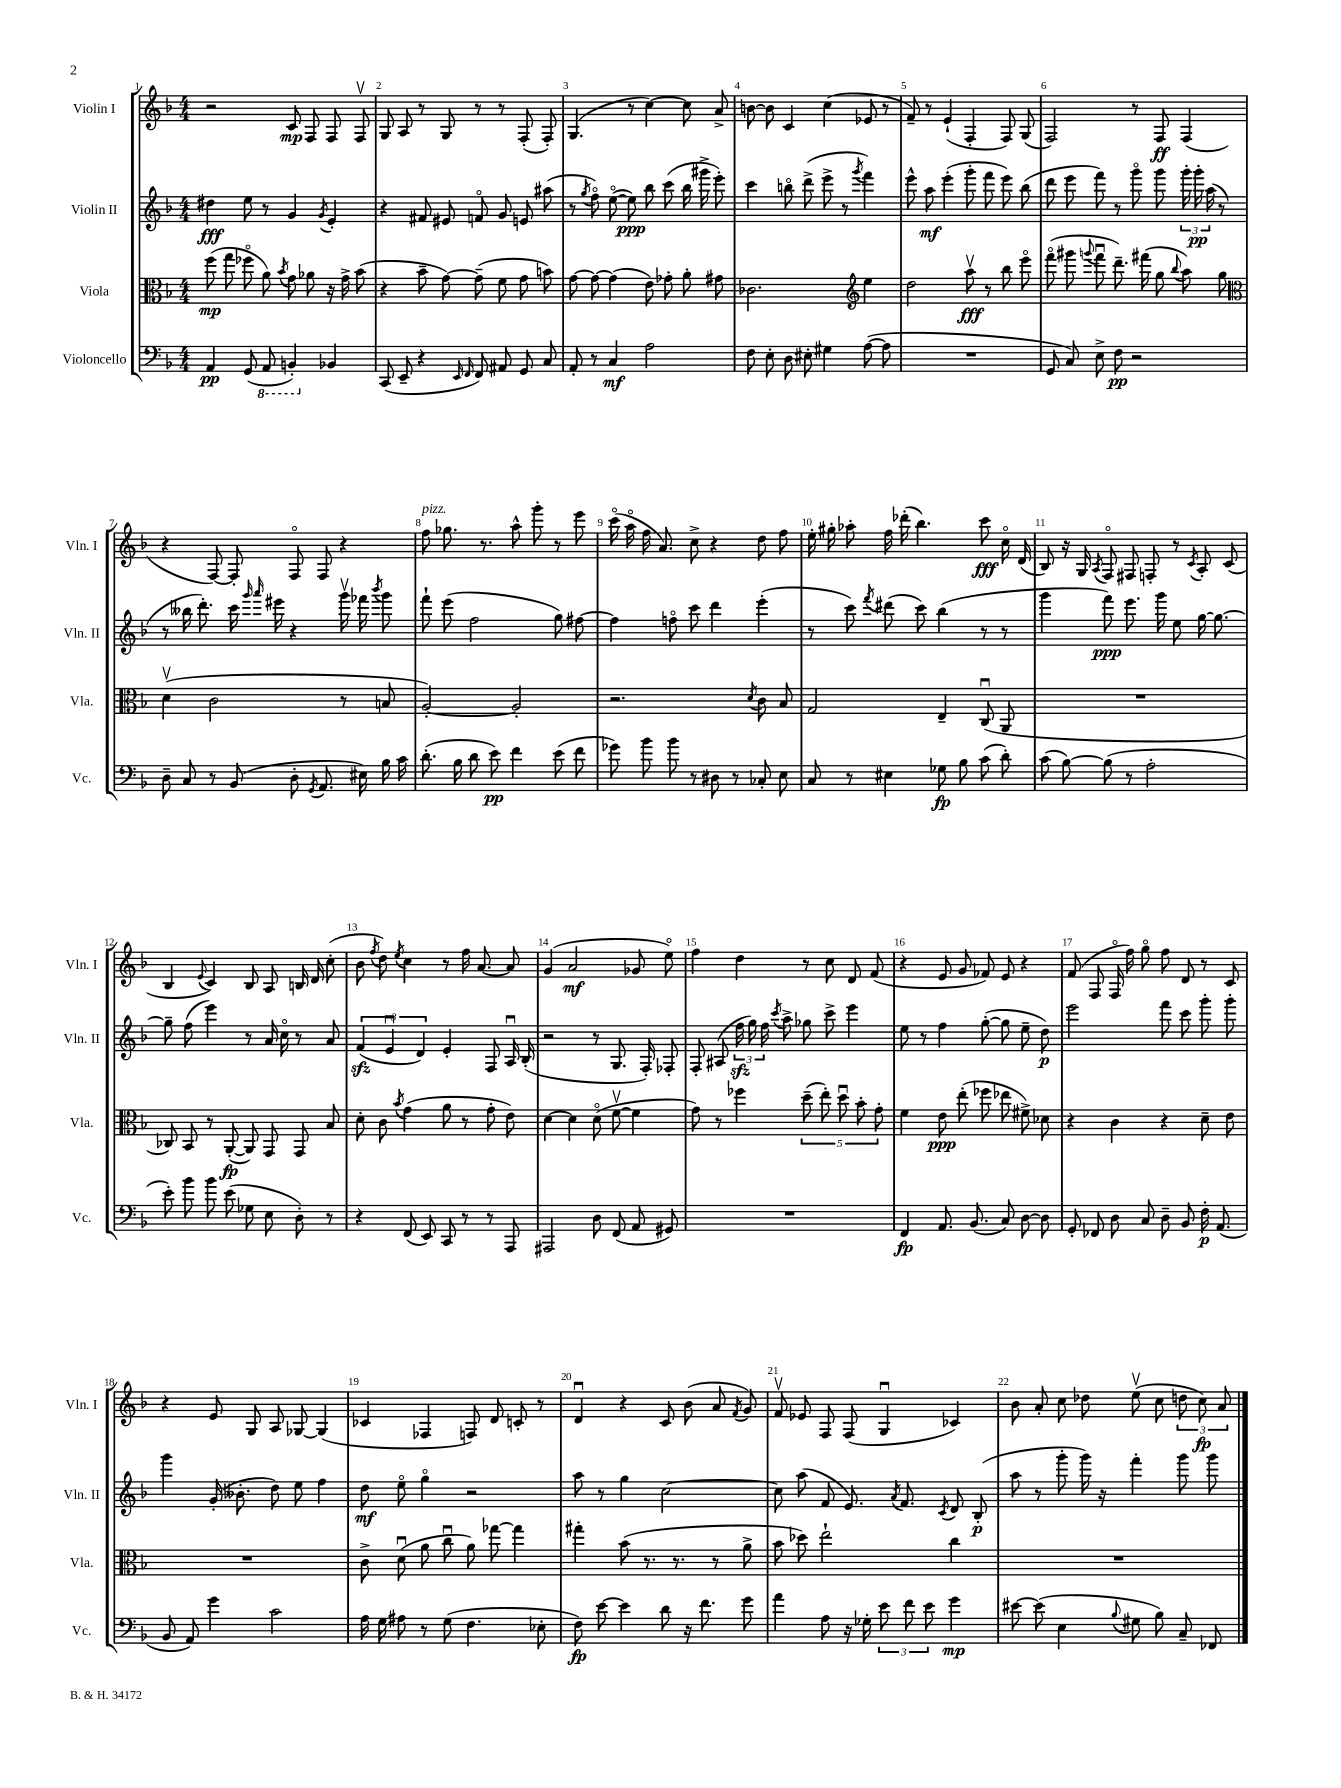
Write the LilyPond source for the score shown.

<<
\new StaffGroup <<
\new Staff = "s0" \with { instrumentName = "Violin I" shortInstrumentName = "Vln. I" } {
    \clef treble \key f \major \numericTimeSignature \time 4/4
    \autoBeamOff r2 c'8\mp f8 f8 f8\upbow |
    g8 a8 r8 g8 r8 r8 f8-.( f8-.) |
    g4.( r8 c''4~) c''8 a'8-> |
    b'8~ b'8 c'4 c''4( ees'8 r8 |
    f'8--) r8 e'4-!( f4-. f8) g8( |
    f2) r8 f8\ff f4( |
    r4 f8~) f8-. f8\flageolet f8 r4 |
    f''8^\markup { \italic "pizz." } ges''8. r8. a''8-^ g'''8-. r8 e'''8 |
    c'''16\flageolet( a''16\flageolet f''16 a'8.) c''8-> r4 d''8 f''8 |
    e''16-. gis''16-. aes''8-. f''16 des'''16-.( bes''4.) c'''8\fff c''16\flageolet d'16( |
    bes8) r16 g16 \acciaccatura { a8 } f8\flageolet fis8 f8-. r8 \acciaccatura { c'8 } a8-. c'8( |
    bes4 \appoggiatura { e'8 } c'4) bes8 a8 b16 d'16 c''8-.( |
    bes'8 \acciaccatura { f''8 } d''8) \acciaccatura { e''8 } c''4 r8 f''16 a'8.~ a'8 |
    g'4( a'2\mf ges'8 e''8\flageolet) |
    f''4 d''4 r8 c''8 d'8 f'8( |
    r4 e'8 g'8 fes'8) e'8 r4 |
    f'8( f8 f16\flageolet f''16) g''8\flageolet f''8 d'8 r8 c'8 |
    r4 e'8 g8 a8 ges8~ ges4( |
    ces'4 fes4 f8) d'8 c'8-. r8 |
    d'4\downbow r4 c'8 bes'8( a'8 \acciaccatura { f'8 } g'8) |
    f'8\upbow ees'8 f8 f8( g4\downbow ces'4) |
    bes'8 a'8-. c''8 des''8 e''8\upbow( c''8 \tuplet 3/2 { d''8 c''8\fp) a'8 } \bar "|." |
}
\new Staff = "s1" \with { instrumentName = "Violin II" shortInstrumentName = "Vln. II" } {
    \clef treble \key f \major \numericTimeSignature \time 4/4
    \autoBeamOff dis''4\fff e''8 r8 g'4 \acciaccatura { g'8 } e'4-. |
    r4 fis'8 eis'8 f'8\flageolet g'8 e'8 ais''8( |
    r8 \acciaccatura { g''8 } f''8\flageolet) e''8~\flageolet( e''8\ppp) bes''8 c'''8( bes''16 gis'''16-> e'''8-.) |
    c'''4 b''8\flageolet d'''8->( e'''8-> r8 \acciaccatura { g'''8 } f'''4) |
    e'''8-^ a''8\mf e'''4-.( g'''8-. f'''8 e'''8) bes''8( |
    d'''8 e'''8 f'''8) r8 g'''8\flageolet g'''8 \tuplet 3/2 { g'''16-. g'''16-.\pp a''16( } r8 |
    r8 beses''16 d'''8.-.) c'''16 \grace { g'''16 a'''16 } eis'''16 r4 g'''16\upbow fes'''16 \acciaccatura { bes'''8 } g'''8 |
    f'''8-! e'''8( f''2 g''8) fis''8~ |
    fis''4 f''8\flageolet c'''8 d'''4 e'''4-.( |
    r8 c'''8) \acciaccatura { f'''8 } dis'''8( c'''8) bes''4( r8 r8 |
    g'''4 f'''8\ppp) e'''8. g'''16 e''8 g''16~ g''8.~ |
    g''8-- f''8( e'''4) r8 a'16 c''16\flageolet r8 a'8 |
    \tuplet 3/2 { f'4\sfz( e'4\downbow d'4) } e'4-. f8 a16\downbow bes16-.( |
    r2 r8 g8. f16-.) fes8-. |
    f8-. ais8( \tuplet 3/2 { f''16\sfz g''16) f''16 } \acciaccatura { c'''8 } a''8-> ges''8 c'''8-> e'''4 |
    e''8 r8 f''4 g''8~-.( g''8 e''8-- d''8\p) |
    e'''2 f'''8 c'''8 g'''8-. g'''8-. |
    g'''4 g'16-.( beses'8.-. d''8) e''8 f''4 |
    d''8\mf e''8\flageolet g''4\flageolet r2 |
    a''8 r8 g''4 c''2~ |
    c''8 a''8( f'8 e'8.) \acciaccatura { a'8 } f'8. \acciaccatura { c'8 } d'8 bes8-.\p( |
    a''8 r8 g'''8-. g'''16) r16 f'''4-. g'''8 g'''8 \bar "|." |
}
\new Staff = "s2" \with { instrumentName = "Viola" shortInstrumentName = "Vla." } {
    \clef alto \key f \major \numericTimeSignature \time 4/4
    \autoBeamOff f''8\mp( g''8 fes''8\flageolet a'8) \acciaccatura { bes'8 } g'8 aes'8 r16 g'16-> bes'8( |
    r4 bes'8-- g'8~) g'8--( f'8 g'8 b'8) |
    g'8~ g'8~ g'4( e'8) ges'8-. a'8-. gis'8 |
    ces'2. \clef treble e''4 |
    d''2 a''8\upbow\fff r8 bes''8 e'''8\flageolet |
    f'''8\flageolet( gis'''8 \appoggiatura { g'''8 } f'''8\downbow d'''8.--) fis'''16( g''8 \appoggiatura { bes''8 } a''8) g''8 |
    \clef alto d'4\upbow( c'2 r8 b8 |
    a2~-.) a2-. |
    r2. \acciaccatura { d'8 } c'8 bes8 |
    g2 e4-- c8\downbow( a,8 |
    R1 |
    ces8) bes,8 r8 a,8~-.\fp( a,8) g,8 g,8 bes8 |
    d'8-. c'8 \acciaccatura { bes'8 } g'4( a'8 r8 g'8-. e'8) |
    d'4~ d'4 d'8\flageolet( f'8~\upbow f'4 |
    g'8) r8 fes''4 \tuplet 5/4 { d''8--( e''8-.) d''8\downbow bes'8-. g'8-. } |
    f'4 e'8\ppp e''8-.( fes''8 ees''8 fis'8->) des'8 |
    r4 c'4 r4 d'8-- e'8 |
    R1 |
    c'8-> d'8\downbow( a'8 c''8\downbow a'8) ges''8~ ges''4 |
    gis''4-. bes'8( r8. r8. r8 a'8-> |
    bes'8 des''8) e''2-! c''4 |
    R1 \bar "|." |
}
\new Staff = "s3" \with { instrumentName = "Violoncello" shortInstrumentName = "Vc." } {
    \clef bass \key f \major \numericTimeSignature \time 4/4
    \autoBeamOff a,4\pp g,8( \ottava #-1 a,,8 b,,4-.) \ottava #0 bes,!4 |
    c,8( e,8-- r4 \grace { e,16 f,16 } f,8) ais,8 g,8 c8 |
    a,8-. r8 c4\mf a2 |
    f8 e8-. d8 eis8-. gis4 a8~( a8 |
    R1 |
    g,8 c8) e8-> f8\pp r2 |
    d8-- c8 r8 bes,8( d8-. \acciaccatura { g,8 } a,8. eis16) bes16 c'16 |
    d'8.-.( bes16 d'8 e'8\pp) f'4 e'8( f'8 |
    ges'8) bes'8 bes'8 r8 dis8 r8 ces8-. e8 |
    c8 r8 eis4 ges8\fp bes8 c'8( d'8-.) |
    c'8( bes8~) bes8( r8 a2-. |
    e'8-.) bes'8 bes'8 e'8( ges8 e8 d8-.) r8 |
    r4 f,8( e,8) c,8 r8 r8 a,,8 |
    ais,,2 d8 f,8( a,8 gis,8) |
    R1 |
    f,4\fp a,8. bes,8.( c8) d8~ d8 |
    g,8-. fes,8 d8 c8 d8-- bes,8 f16-.\p a,8.( |
    bes,8 a,8) g'4 c'2 |
    a16 g16 ais8 r8 g8( f4. ees8-. |
    f8\fp) e'8~ e'4 d'8 r16 f'8. g'8 |
    a'4 a8 r16 ges16-. \tuplet 3/2 { e'8 f'8 e'8 } g'4\mp |
    eis'8~ eis'8( e4 \appoggiatura { bes8 } gis8 bes8) c8-- fes,8 \bar "|." |
}
>>
>>
\layout { \context { \Score \override BarNumber.break-visibility = ##(#f #t #t) barNumberVisibility = #all-bar-numbers-visible } }
